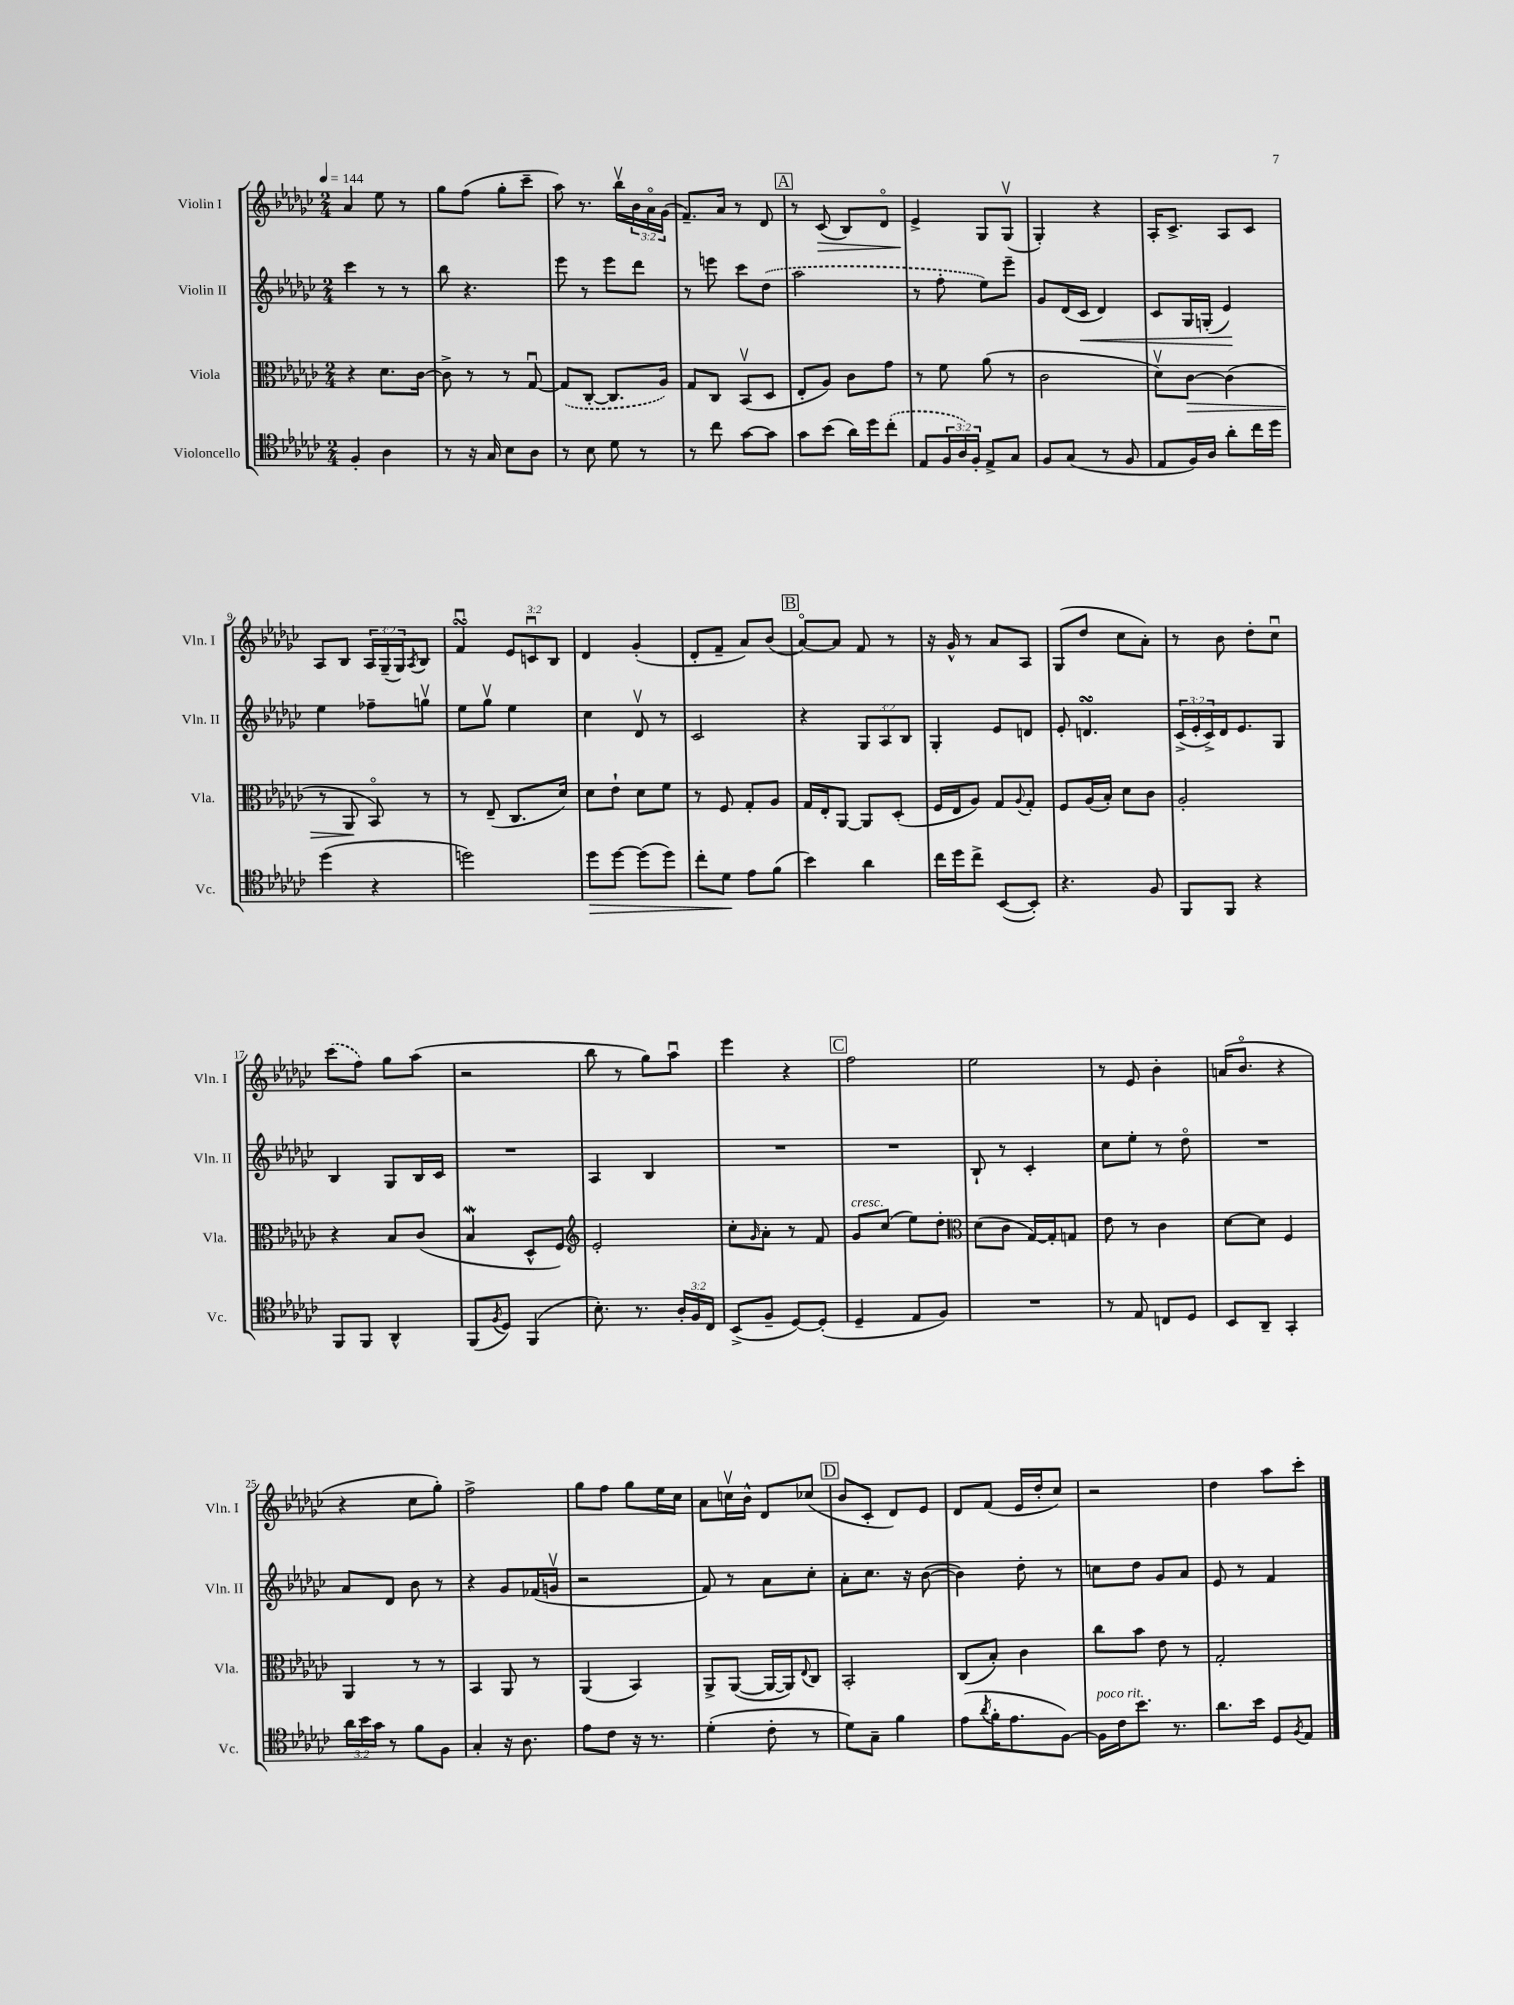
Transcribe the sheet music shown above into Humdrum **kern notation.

**kern	**dynam	**kern	**dynam	**kern	**dynam	**kern	**dynam
*part4	*part4	*part3	*part3	*part2	*part2	*part1	*part1
*staff4	*staff4	*staff3	*staff3	*staff2	*staff2	*staff1	*staff1
*I"Violoncello	*	*I"Viola	*	*I"Violin II	*	*I"Violin I	*
*I'Vc.	*	*I'Vla.	*	*I'Vln. II	*	*I'Vln. I	*
*clefC4	*	*clefC3	*	*clefG2	*	*clefG2	*
*k[b-e-a-d-g-c-]	*	*k[b-e-a-d-g-c-]	*	*k[b-e-a-d-g-c-]	*	*k[b-e-a-d-g-c-]	*
*M2/4	*	*M2/4	*	*M2/4	*	*M2/4	*
*MM144	*	*MM144	*	*MM144	*	*MM144	*
=1	=1	=1	=1	=1	=1	=1	=1
4F'/	.	4r	.	4ccc-\	.	4a-/	.
4A-\	.	8.d-\L	.	8r	.	8ee-\	.
.	.	.	.	8r	.	8r	.
.	.	[16c-\Jk	.	.	.	.	.
=2	=2	=2	=2	=2	=2	=2	=2
8r	.	8c-^\]	.	8bb-\	.	8gg-\L	.
16r	.	8r	.	4.r	.	(8ff\J	.
16G-/	.	.	.	.	.	.	.
8B-\L	.	8r	.	.	.	8gg-'\L	.
8A-\J	.	[8G-u/	.	.	.	8ccc-~\J	.
=3	=3	=3	=3	=3	=3	=3	=3
8r	.	(8G-/L]	.	8eee-\	.	8aa-\)	.
8B-\	.	[8C-'/J	.	8r	.	8.r	.
8d-\	.	8.C-/L]	.	8eee-\L	.	.	.
.	.	.	.	.	.	16bb-v\LL	.
8r	.	.	.	8ddd-\J	.	24b-\	.
.	.	.	.	.	.	24a-\	.
.	.	16A-/Jk)	.	.	.	.	.
.	.	.	.	.	.	(24g-\JJ	.
=4	=4	=4	=4	=4	=4	=4	=4
8r	.	8G-/L	.	8r	.	8.f~/L)	.
8cc-\	.	8C-/J	.	8eeen\	.	.	.
.	.	.	.	.	.	16a-/Jk	.
[8g-\L	.	(8BB-v/L	.	8ccc-\L	.	8r	.
8g-\J]	.	8D-/J	.	(8dd-\J	.	8d-/	.
!!LO:REH:place=s1:t=A
=5	=5	=5	=5	=5	=5	=5	=5
8g-\L	.	8E-'/L	.	2aa-\	.	8r	.
!	!	!	!	!	!	!	!LO:HP:b
(8b-\J	.	8A-/J)	.	.	.	(8c-/	>
16a-\LL)	.	8c-\L	.	.	.	8B-/L)	.
16dd-\J	.	.	.	.	.	.	.
(8cc-'\J	.	8g-\J	.	.	.	8d-/J	.
=6	=6	=6	=6	=6	=6	=6	=6
8E-/L	.	8r	.	8r	.	4e-^/	.
24F/L	.	8f\	.	8ff'\	.	.	.
24A-/)	.	.	.	.	.	.	.
24F'/JJ	.	.	.	.	.	.	.
8E-^/L	.	(8a-\	.	8ee-\L)	.	8G-/L	]
8G-/J	.	8r	.	8eee-~\J	.	(8G-v/J	.
=7	=7	=7	=7	=7	=7	=7	=7
8F/L	.	2c-\	.	8g-/L	.	4G-'/)	.
(8G-/J	.	.	.	(16d-/L	.	.	.
!	!	!	!	!	!LO:HP:b	!	!
.	.	.	.	16c-/JJ	<	.	.
8r	.	.	.	4d-/)	.	4r	.
8F/	.	.	.	.	.	.	.
=8	=8	=8	=8	=8	=8	=8	=8
8E-/L	.	8d-v\L)	.	8c-/L	.	16A-'/KL	.
.	.	.	.	.	.	8.c-^/J	.
!	!	!	!LO:HP:b	!	!	!	!
16F/L)	.	[8c-\J	>	16G-/L	.	.	.
16A-/JJ	.	.	.	(16Gn'/JJ	.	.	.
8a-'\L	.	(4c-\]	.	4e-/)	.	8A-/L	.
16cc-\L	.	.	.	.	.	8c-/J	.
16dd-\JJ	.	.	.	.	.	.	.
.	.	.	.	.	[	.	.
!!LO:LB:g=z
=9	=9	=9	=9	=9	=9	=9	=9
(4dd-\	.	8r	.	4ee-\	.	8A-/L	.
.	.	8AA-/	.	.	.	8B-/J	.
4r	.	8BB-/)	]	8ff-X~\L	.	24A-/LL	.
.	.	.	.	.	.	(24G-~/	.
.	.	.	.	.	.	24G-/J)	.
.	.	.	.	.	.	8qA-/	.
.	.	8r	.	8ggnv\J	.	8B-/J	.
=10	=10	=10	=10	=10	=10	=10	=10
2ddn\)	.	8r	.	8ee-\L	.	4fsSsSu/	.
.	.	(8E-~/	.	8gg-v\J	.	.	.
.	.	8.C-/L	.	4ee-\	.	12e-/L	.
.	.	.	.	.	.	12cnu/	.
.	.	.	.	.	.	12B-/J	.
.	.	16d-/Jk)	.	.	.	.	.
=11	=11	=11	=11	=11	=11	=11	=11
!	!LO:HP:b	!	!	!	!	!	!
8dd-\L	>	8d-\L	.	4cc-\	.	4d-/	.
[8dd-\J	.	8e-`\J	.	.	.	.	.
(8dd-\L]	.	8d-\L	.	8d-v/	.	(4g-'/	.
8dd-\J)	.	8f\J	.	8r	.	.	.
=12	=12	=12	=12	=12	=12	=12	=12
8cc-'\L	.	8r	.	2c-/	.	8d-'/L	.
8d-\J	.	8F/	.	.	.	8f~/J	.
8e-\L	]	8G-'/L	.	.	.	8a-/L)	.
(8f\J	.	8A-/J	.	.	.	(8b-/J	.
!!LO:REH:place=s1:t=B
=13	=13	=13	=13	=13	=13	=13	=13
4b-\)	.	16G-/LL	.	4r	.	[8a-/L)	.
.	.	16E-'/J	.	.	.	.	.
.	.	[8AA-/J	.	.	.	8a-/J]	.
4a-\	.	8AA-/L]	.	12G-/L	.	8f/	.
.	.	.	.	12A-/	.	.	.
.	.	(8D-'/J	.	.	.	8r	.
.	.	.	.	12B-/J	.	.	.
=14	=14	=14	=14	=14	=14	=14	=14
16cc-\LL	.	16F/LL	.	4G-'/	.	16r	.
16dd-\J	.	16E-/J	.	.	.	16g-^^/	.
8cc-^\J	.	8A-/J)	.	.	.	8r	.
([8BB-/L	.	8G-/L	.	8e-/L	.	8a-/L	.
.	.	8qqA-/	.	.	.	.	.
8BB-'/J])	.	8G-'/J	.	8dn/J	.	8A-/J	.
=15	=15	=15	=15	=15	=15	=15	=15
4.r	.	8F/L	.	8e-'/	.	(8G-/L	.
.	.	(16A-/L	.	4.dnsSsS/	.	8dd-/J	.
.	.	16B-'/JJ)	.	.	.	.	.
.	.	8d-\L	.	.	.	8cc-\L	.
8F/	.	8c-\J	.	.	.	8a-'\J)	.
=16	=16	=16	=16	=16	=16	=16	=16
8FF/L	.	2A-'/	.	(24c-^/LL	.	8r	.
.	.	.	.	24e-'/	.	.	.
.	.	.	.	24c-^/)	.	.	.
8FF/J	.	.	.	16d-/J	.	8b-\	.
.	.	.	.	8.e-/	.	.	.
4r	.	.	.	.	.	8dd-'\L	.
.	.	.	.	8G-/J	.	8cc-u\J	.
!!LO:LB:g=z
=17	=17	=17	=17	=17	=17	=17	=17
8FF/L	.	4r	.	4B-/	.	(8ccc-\L	.
8FF/J	.	.	.	.	.	8ff\J)	.
4AA-^^/	.	8B-/L	.	8G-/L	.	8gg-\L	.
.	.	(8c-/J	.	16B-/L	.	(8aa-\J	.
.	.	.	.	16c-/JJ	.	.	.
=18	=18	=18	=18	=18	=18	=18	=18
(8FF/L	.	4B-W/	.	2r	.	2r	.
8qF/	.	.	.	.	.	.	.
8D-/J)	.	.	.	.	.	.	.
(4FF/	.	8D-^^/L	.	.	.	.	.
.	.	8F/J)	.	.	.	.	.
=19	=19	=19	=19	=19	=19	=19	=19
*	*	*clefG2	*	*	*	*	*
8.B-'\)	.	2e-'/	.	4A-/	.	8bb-\	.
.	.	.	.	.	.	8r	.
8.r	.	.	.	.	.	.	.
.	.	.	.	4B-/	.	8gg-\L)	.
24A-'/LL	.	.	.	.	.	8aa-u\J	.
24F/	.	.	.	.	.	.	.
24C-/JJ	.	.	.	.	.	.	.
=20	=20	=20	=20	=20	=20	=20	=20
(8BB-^/L	.	8cc-'\L	.	2r	.	4eee-\	.
.	.	16qqg-/	.	.	.	.	.
8F~/J	.	8a-'\J	.	.	.	.	.
[8D-/L)	.	8r	.	.	.	4r	.
(8D-'/J]	.	8f/	.	.	.	.	.
!!LO:REH:place=s1:t=C
=21	=21	=21	=21	=21	=21	=21	=21
!	!	!LO:TX:a:i:t=cresc.	!	!	!	!	!
4D-~/	.	8g-/L	.	2r	.	2ff\	.
.	.	(8cc-/J	.	.	.	.	.
8E-/L	.	8ee-\L)	.	.	.	.	.
8F/J)	.	8dd-'\J	.	.	.	.	.
=22	=22	=22	=22	=22	=22	=22	=22
*	*	*clefC3	*	*	*	*	*
2r	.	(8d-\L	.	8B-`/	.	2ee-\	.
.	.	8c-\J	.	8r	.	.	.
.	.	[16G-/LL)	.	4c-'/	.	.	.
.	.	16G-'/J]	.	.	.	.	.
.	.	8Gn/J	.	.	.	.	.
=23	=23	=23	=23	=23	=23	=23	=23
8r	.	8e-\	.	8cc-\L	.	8r	.
8E-/	.	8r	.	8ee-'\J	.	8e-/	.
8Cn/L	.	4c-\	.	8r	.	4b-'\	.
8D-/J	.	.	.	8dd-\	.	.	.
=24	=24	=24	=24	=24	=24	=24	=24
8BB-/L	.	[8d-\L	.	2r	.	(16an/KL	.
.	.	.	.	.	.	8.b-/J	.
8AA-~/J	.	8d-\J]	.	.	.	.	.
4GG-'/	.	4F/	.	.	.	4r	.
!!LO:LB:g=z
=25	=25	=25	=25	=25	=25	=25	=25
24a-\LL	.	4AA-/	.	8a-/L	.	4r	.
24b-\	.	.	.	.	.	.	.
24g-\JJ	.	.	.	.	.	.	.
8r	.	.	.	8d-/J	.	.	.
8f\L	.	8r	.	8b-\	.	8cc-\L	.
8F\J	.	8r	.	8r	.	8gg-'\J)	.
=26	=26	=26	=26	=26	=26	=26	=26
4G-'/	.	4BB-/	.	4r	.	2ff^\	.
16r	.	8AA-/	.	8g-/L	.	.	.
8.A-\	.	.	.	.	.	.	.
.	.	8r	.	(16f-X/L	.	.	.
.	.	.	.	16gnv/JJ	.	.	.
=27	=27	=27	=27	=27	=27	=27	=27
8e-\L	.	(4AA-/	.	2r	.	8gg-\L	.
8c-\J	.	.	.	.	.	8ff\J	.
16r	.	4BB-/)	.	.	.	8gg-\L	.
8.r	.	.	.	.	.	.	.
.	.	.	.	.	.	16ee-\L	.
.	.	.	.	.	.	16cc-\JJ	.
=28	=28	=28	=28	=28	=28	=28	=28
(4d-'\	.	8AA-^/L	.	8f/)	.	8a-\L	.
.	.	([8AA-/J	.	8r	.	16ccnv\L	.
.	.	.	.	.	.	16b-^^\JJ	.
8c-'\	.	16AA-/LL_	.	8a-\L	.	8d-/L	.
.	.	16AA-/J])	.	.	.	.	.
.	.	8qqE-/	.	.	.	.	.
8r	.	8C-/J	.	8cc-'\J	.	(8cc-X/J	.
!!LO:REH:place=s1:t=D
=29	=29	=29	=29	=29	=29	=29	=29
8d-\L)	.	2BB-'/	.	8a-'\L	.	8b-/L	.
8G-~\J	.	.	.	8.cc-\J	.	8c-'/J	.
4f\	.	.	.	.	.	8d-/L)	.
.	.	.	.	16r	.	.	.
.	.	.	.	([8b-\	.	8e-/J	.
=30	=30	=30	=30	=30	=30	=30	=30
(8e-\L	.	(8C-/L	.	4b-\])	.	8d-/L	.
8qa-/	.	.	.	.	.	.	.
16f'\K	.	8B-'/J)	.	.	.	(8f/J	.
8.e-\	.	.	.	.	.	.	.
.	.	4c-\	.	8dd-'\	.	16e-/LL	.
.	.	.	.	.	.	16dd-'/J	.
[8F\J)	.	.	.	8r	.	8cc-/J)	.
=31	=31	=31	=31	=31	=31	=31	=31
!LO:TX:a:i:t=poco rit.	!	!	!	!	!	!	!
16F\LL]	.	8cc-\L	.	8ccn\L	.	2r	.
16c-\J	.	.	.	.	.	.	.
8.b-\J	.	8b-\J	.	8dd-\J	.	.	.
.	.	8e-\	.	8g-/L	.	.	.
8.r	.	.	.	.	.	.	.
.	.	8r	.	8a-/J	.	.	.
=32	=32	=32	=32	=32	=32	=32	=32
8.a-\L	.	2G-'/	.	8e-/	.	4dd-\	.
.	.	.	.	8r	.	.	.
16b-\Jk	.	.	.	.	.	.	.
8D-/L	.	.	.	4f/	.	8aa-\L	.
8qF/	.	.	.	.	.	.	.
8E-/J	.	.	.	.	.	8ccc-'\J	.
==	==	==	==	==	==	==	==
*-	*-	*-	*-	*-	*-	*-	*-
